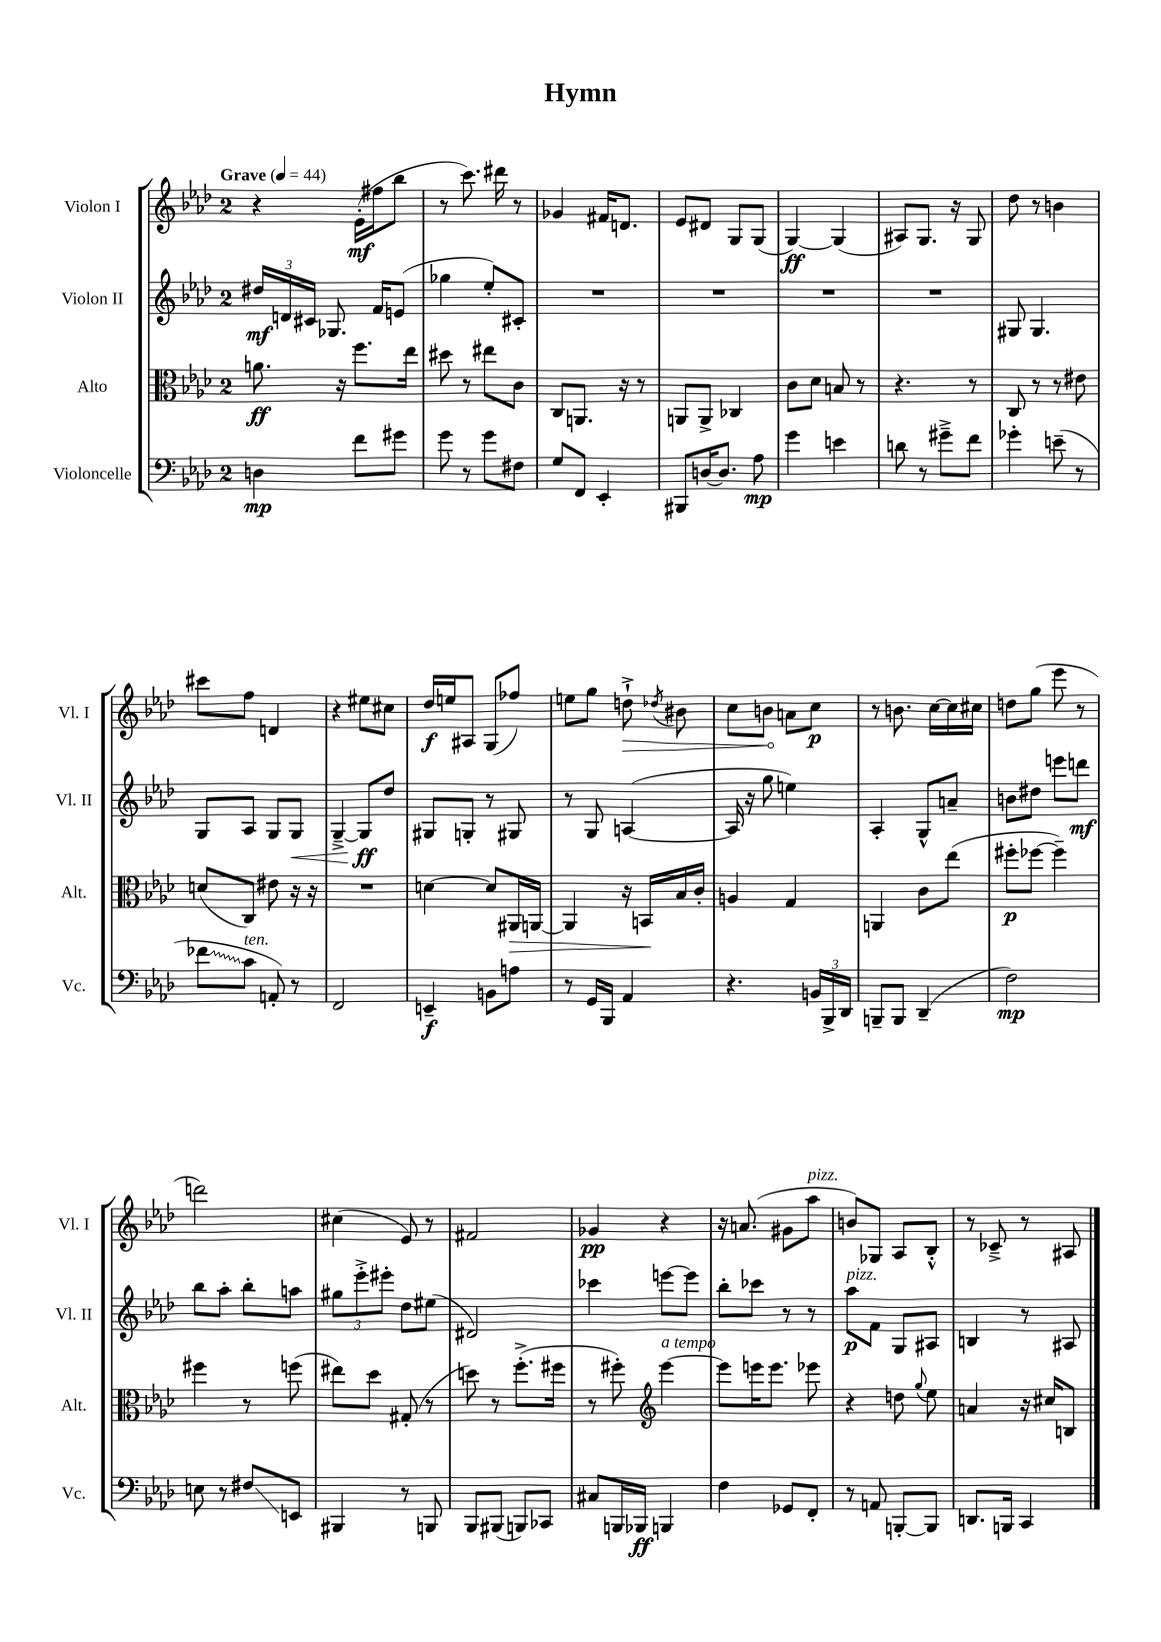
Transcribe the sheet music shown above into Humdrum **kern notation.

**kern	**kern	**kern	**kern
*staff4	*staff3	*staff2	*staff1
*clefF4	*clefC3	*clefG2	*clefG2
*k[b-e-a-d-]	*k[b-e-a-d-]	*k[b-e-a-d-]	*k[b-e-a-d-]
*M2/4	*M2/4	*M2/4	*M2/4
*MM44	*MM44	*MM44	*MM44
4D	8.a	24dd#	4r
.	.	24d	.
.	.	24c#	.
.	.	8.G-	.
.	16r	.	.
8f	8.ff	.	(16e-'
.	.	16f	16ff#
8g#	.	(8e	8bb-
.	16ee-	.	.
=	=	=	=
8g	8dd#	4gg-	8r
8r	8r	.	8.ccc)
8g	8ee#	8ee-')	.
.	.	.	16ddd#
8F#	8c	8c#'	8r
=	=	=	=
8G	8C	2r	4g-
8FF	8.AA	.	.
4EE-'	.	.	16f#
.	16r	.	8.d
.	8r	.	.
=	=	=	=
8BBB#	8AA	2r	8e-
[16D	8AA^	.	8d#
8.D]	.	.	.
.	4C-	.	8G
8A-	.	.	(8G
=	=	=	=
4g	8c	2r	[4G)
.	8d-	.	.
4e	8B	.	(4G]
.	8r	.	.
=	=	=	=
8d	4.r	2r	8A#)
8r	.	.	8.G
8g#~^	.	.	.
.	.	.	16r
8f	8r	.	8G
=	=	=	=
4g-'	8C	8G#	8dd-
.	8r	4.G#	8r
(8e~	8r	.	4b
8r	8e#	.	.
=	=	=	=
8f-	(8d	8G	8ccc#
8c	8C)	8A-	8ff
8AA')	8e#	8G	4d
8r	16r	8G	.
.	16r	.	.
=	=	=	=
2FF	2r	[4G~^	4r
.	.	8G]	8ee#
.	.	8dd-	8cc#
=	=	=	=
4EE~	[4d	8G#	16dd-
.	.	.	16ee
.	.	8G'	8A#
8BB	8d]	8r	(8G
8A	16AA#	8G#	8ff-)
.	[16AA	.	.
=	=	=	=
8r	4AA]	8r	8ee
16GG	.	8G	8gg
16BBB-	.	.	.
4AA-	16r	([4A	8dd`^
.	16BB	.	.
.	.	.	8qdd-
.	16B-	.	8b#
.	16c'	.	.
=	=	=	=
4.r	4A	16A]	8cc
.	.	16r	.
.	.	8gg	8b
.	4G	4ee)	8a
24BB	.	.	8cc
24BBB-^	.	.	.
24DD-	.	.	.
=	=	=	=
8BBB~	4AA	4A-'	8r
8BBB	.	.	8.b
(4DD-~	8c	8G^^	.
.	.	.	[16cc
.	(8ee-	8a~	16cc]
.	.	.	16cc#
=	=	=	=
2F)	8ff#'	8b	8dd
.	[8ff-	8dd#	(8gg
.	4ff-~])	8eee	8eee-
.	.	8ddd	8r
=	=	=	=
8E	4ff#	8bb-	2ddd)
8r	.	8aa-'	.
8F#	8r	8bb-'	.
8EE	(8ff	8aa	.
=	=	=	=
4BBB#	8ee#)	12gg#	(4cc#
.	.	12eee-'^	.
.	8dd-	.	.
.	.	12eee#'	.
8r	(8G#'	8dd-	8e-)
8BBB	8r	(8ee#	8r
=	=	=	=
8BBB-	8dd)	2d#)	2f#
(8BBB#	8r	.	.
8BBB)	(8.ff'^	.	.
8CC-	.	.	.
.	16ff#	.	.
=	=	=	=
8C#	8r	4ccc-	4g-
16BBB	8ff#')	.	.
16BBB-	.	.	.
*	*clefG2	*	*
4BBB	[4eee-	[8eee	4r
.	.	8eee]	.
=	=	=	=
4F	8eee-]	8bb-'	16r
.	.	.	(8.a
.	16eee	8ccc-	.
.	8.eee	.	.
8GG-	.	8r	8g#
8FF'	8eee-	8r	8aa-
=	=	=	=
8r	4r	8aa-	8b)
8AA	.	8f	8G-
[8BBB'	8dd	8G	8A-
.	8qqgg	.	.
8BBB]	8ee-	8A#	8B-'^^
=	=	=	=
8.DD	4a	4B	8r
.	.	.	8c-~^
16BBB	.	.	.
4CC	16r	8r	8r
.	16cc#	.	.
.	8B	8A#	8A#
==	==	==	==
*-	*-	*-	*-
